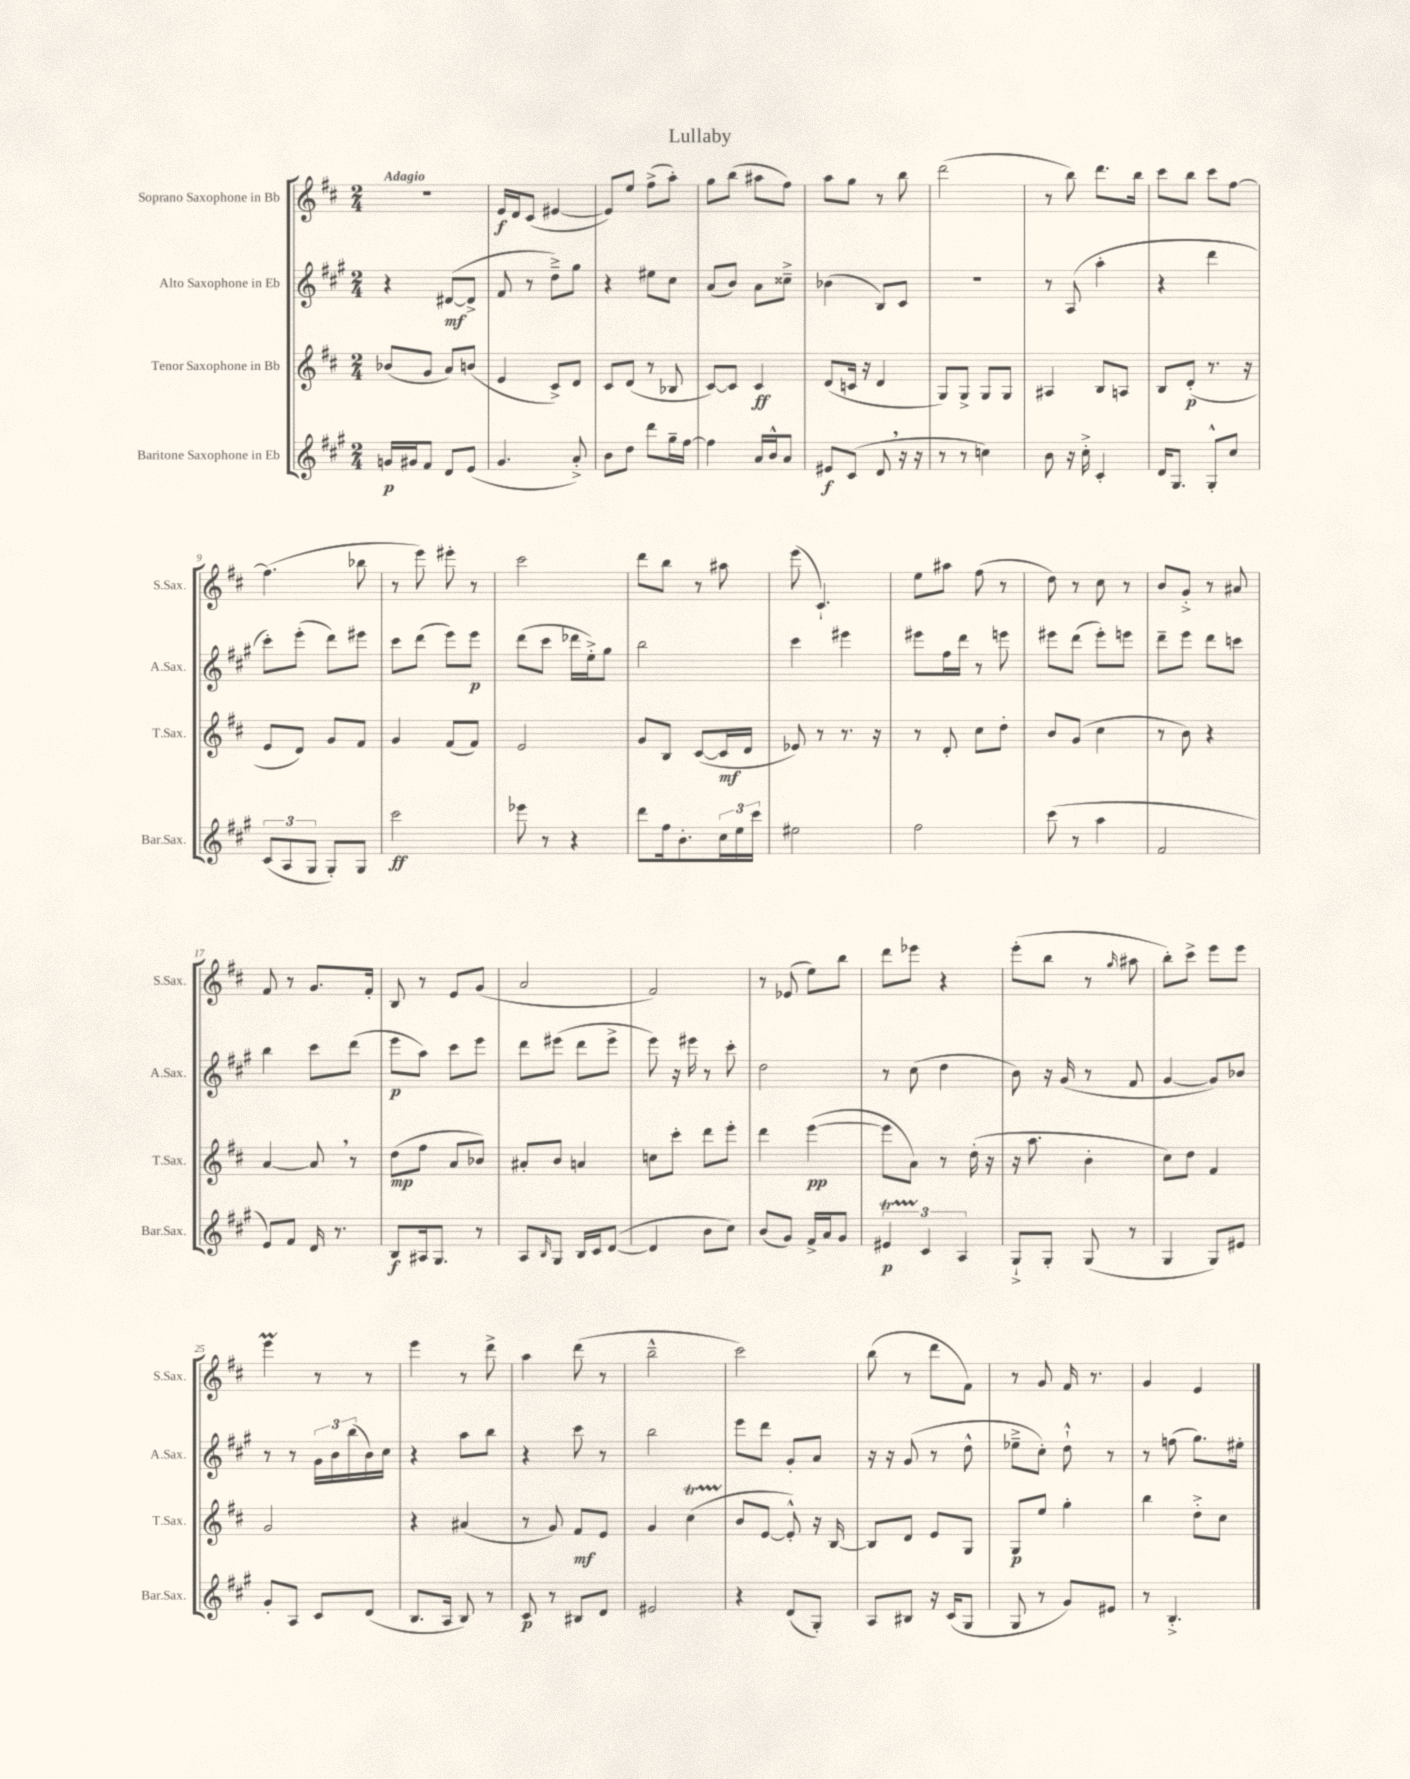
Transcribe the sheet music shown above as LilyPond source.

\header { title = "Lullaby" }
<<
\new StaffGroup <<
\new Staff = "s0" \with { instrumentName = "Soprano Saxophone in Bb" shortInstrumentName = "S.Sax." } {
    \clef treble \key d \major \numericTimeSignature \time 2/4 \tempo "Adagio"
    R2 |
    e'16\f d'16 cis'8( eis'4~ |
    eis'8) e''8 fis''8->( a''8-.) |
    g''8 b''8( ais''8 fis''8) |
    a''8 g''8 r8 b''8 |
    d'''2( |
    r8 b''8) d'''8. b''16 |
    cis'''8 b''8 cis'''8 fis''8~ |
    fis''4.( bes''8 |
    r8 e'''8) eis'''8-. r8 |
    cis'''2 |
    d'''8 b''8 r8 ais''8 |
    e'''8( cis'4.-!) |
    e''8 ais''8 fis''8( r8 |
    d''8) r8 cis''8 r8 |
    b'8 g'8-.-> r8 ais'8 |
    fis'8 r8 g'8. fis'16-. |
    b8 r8 e'8 g'8( |
    a'2 |
    fis'2) |
    r8 ees'8( e''8) b''8 |
    d'''8 ees'''8 r4 |
    e'''8-.( b''8 r8 \grace { g''16 } ais''8 |
    b''8-.) cis'''8-> e'''8 e'''8 |
    e'''4\prall r8 r8 |
    e'''4 r8 d'''8-> |
    a''4 d'''8( r8 |
    b''2---^ |
    cis'''2) |
    b''8( r8 d'''8 fis'8) |
    r8 g'8 fis'16 r8. |
    g'4 e'4 \bar "|." |
}
\new Staff = "s1" \with { instrumentName = "Alto Saxophone in Eb" shortInstrumentName = "A.Sax." } {
    \clef treble \key a \major \numericTimeSignature \time 2/4
    r4 dis'8~\mf( dis'8-> |
    fis'8 r8 d''8--->) gis''8 |
    r4 eis''8 cis''8 |
    a'8( b'8) a'8 cisis''8---> |
    bes'4( b8) cis'8 |
    R2 |
    r8 a8( a''4-. |
    r4 d'''4 |
    cis'''8-.) e'''8-.( d'''8) eis'''8 |
    cis'''8 d'''8( e'''8) e'''8\p |
    d'''8( cis'''8 des'''16 e''16-.->) gis''8 |
    b''2 |
    cis'''4 eis'''4 |
    eis'''8 fis''16 d'''16 r8 e'''8 |
    eis'''8 d'''8( eis'''8-.) e'''8 |
    d'''8-- e'''8 d'''8 c'''8 |
    b''4 cis'''8 d'''8( |
    e'''8\p a''8) cis'''8 e'''8 |
    d'''8 eis'''8( d'''8 eis'''8-> |
    e'''8) r16 eis'''16 r8 cis'''8-. |
    d''2 |
    r8 cis''8( d''4 |
    b'8) r16 gis'16( r8 fis'8 |
    gis'4~ gis'8) bes'8 |
    r8 r8 \tuplet 3/2 { gis'16 b'16 b''16( } b'16) cis''16 |
    r4 a''8 b''8 |
    r4 cis'''8 r8 |
    b''2 |
    e'''8 d'''8 gis'8-. a'8 |
    r16 r16 gis'8( r8 d''8-^ |
    ees''8---> cis''8-.) d''8-!-^ r8 |
    r8 f''8( gis''8.) eis''16-. \bar "|." |
}
\new Staff = "s2" \with { instrumentName = "Tenor Saxophone in Bb" shortInstrumentName = "T.Sax." } {
    \clef treble \key d \major \numericTimeSignature \time 2/4
    bes'8( g'8 a'8) b'8( |
    e'4 cis'8->) d'8 |
    cis'8 d'8( r8 bes8 |
    cis'8~) cis'8 cis'4\ff |
    d'8( c'16 r16 d'4 |
    g8) g8-> g8 g8 |
    ais4 b8 a8 |
    b8 d'8-.\p( r8. r16 |
    e'8 d'8) g'8 fis'8 |
    g'4 fis'8( fis'8) |
    e'2 |
    g'8 b8 cis'8~( cis'16\mf d'16 |
    ees'8) r8 r8. r16 |
    r8 d'8-. cis''8 d''8-. |
    b'8 g'8( cis''4 |
    r8 b'8) r4 |
    a'4~ a'8 \breathe r8 |
    d''8\mp( fis''8 a'8 bes'8) |
    ais'8-. b'8 a'4 |
    c''8 cis'''8-. d'''8 e'''8-. |
    d'''4 e'''4~\pp( |
    e'''8 a'8) r8 d''16-.( r16 |
    r16 a''8. b'4-. |
    cis''8) d''8 fis'4 |
    g'2 |
    r4 ais'4( |
    r8 g'8) fis'8\mf e'8 |
    g'4 cis''4\startTrillSpan( |
    b'8\stopTrillSpan e'8~ e'8-.-^) r16 b16~ |
    b8 d'8 e'8 g8 |
    g8\p e''8 g''4-. |
    b''4 d''8-.-> cis''8 \bar "|." |
}
\new Staff = "s3" \with { instrumentName = "Baritone Saxophone in Eb" shortInstrumentName = "Bar.Sax." } {
    \clef treble \key a \major \numericTimeSignature \time 2/4
    g'16\p gis'16 fis'8 d'8 e'8( |
    gis'4. a'8-.->) |
    b'8 d''8 d'''8 gis''16-- fis''16~ |
    fis''4 a'16 b'16-^ a'8 |
    eis'8\f cis'8( d'8 \breathe r16 r16 |
    r8 r8 c''4) |
    b'8 r16 cis''16-.-> cis'4-. |
    d'16 gis8. gis8-.-^ cis''8 |
    \tuplet 3/2 { cis'8( a8 gis8 } gis8-.) gis8 |
    cis'''2\ff |
    ees'''8 r8 r4 |
    d'''8 fis''16 b'8.-. \tuplet 3/2 { cis''16 e''16 cis'''16 } |
    eis''2 |
    fis''2 |
    cis'''8( r8 a''4 |
    fis'2 |
    e'8) fis'8 d'16 r8. |
    b8\f ais16 gis8. r8 |
    a8 \grace { b16 } gis8 b16 cis'16 d'8~( |
    d'4 b'8 cis''8) |
    b'8( gis'8) fis'16-> a'16 gis'8 |
    \tuplet 3/2 { eis'4\startTrillSpan\p cis'4\stopTrillSpan a4 } |
    gis8-!-> gis8-. gis8( r8 |
    gis4 gis8) eis'8 |
    gis'8-. a8 cis'8 d'8( |
    b8. a16 b8) r8 |
    cis'8\p r8 bis8 d'8 |
    eis'2 |
    r4 d'8( gis8-.) |
    a8 bis8 r16 cis'16( gis8 |
    gis8 r8 gis'8) eis'8 |
    r8 b4.-.-> \bar "|." |
}
>>
>>
